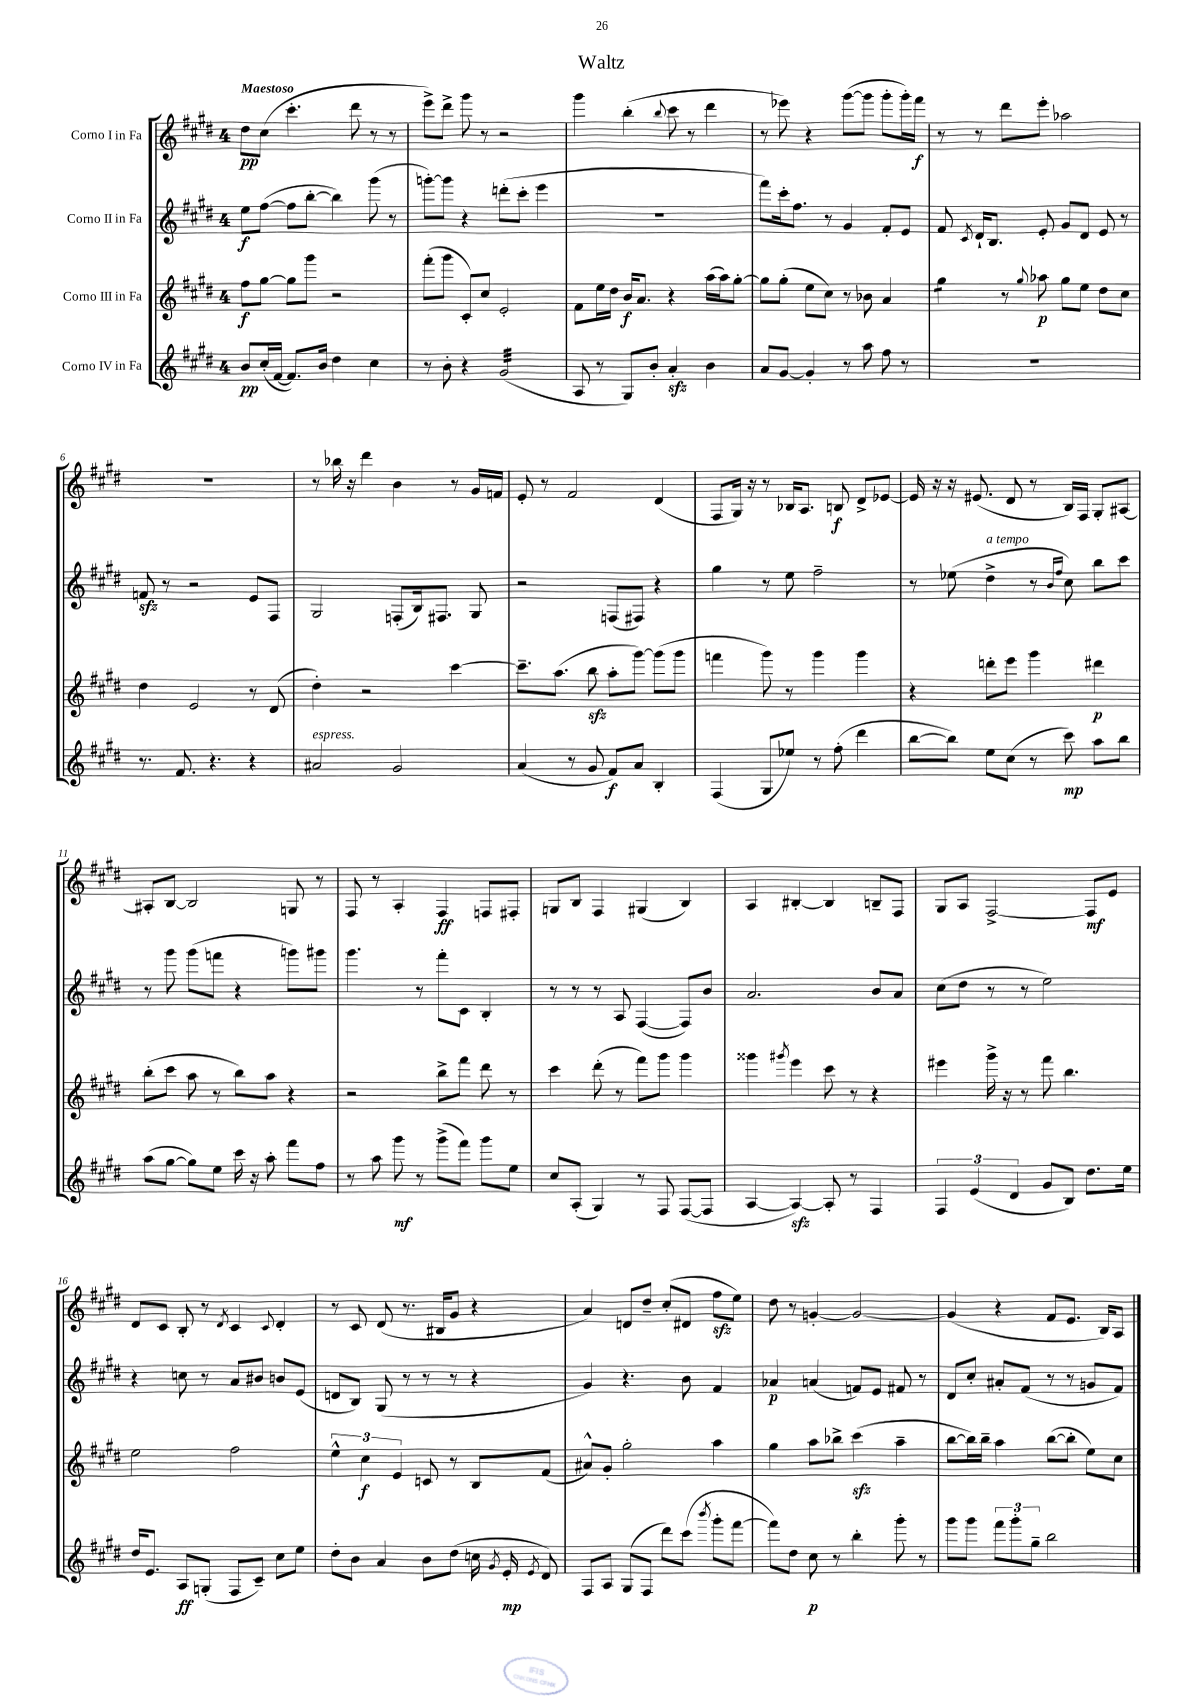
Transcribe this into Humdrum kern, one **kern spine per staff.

**kern	**kern	**kern	**kern
*staff4	*staff3	*staff2	*staff1
*clefG2	*clefG2	*clefG2	*clefG2
*k[f#c#g#d#]	*k[f#c#g#d#]	*k[f#c#g#d#]	*k[f#c#g#d#]
*M4/4	*M4/4	*M4/4	*M4/4
8b	8ff#	8ee	8dd#
(16cc#'	[8gg#	([8ff#	(8cc#
[16f#	.	.	.
8.f#])	8gg#]	8ff#]	4.ccc#'
.	8ggg#	[8bb'	.
16b	.	.	.
4dd#	2r	4bb])	.
.	.	.	8ddd#
4cc#	.	(8ggg#	8r
.	.	8r	8r
=	=	=	=
8r	(8fff#'	[8ggg')	8eee^)
8b'	8ggg#	8ggg]	8ddd#^
4r	8c#')	4r	8ggg#
.	8cc#	.	8r
(2g#	2e'	(8ddd'	2r
.	.	8ccc#'	.
.	.	4eee	.
=	=	=	=
8A	8f#	1r	4ggg#
8r	16ee	.	.
.	16dd#	.	.
8G#)	16b	.	(4bb'
.	8.a	.	.
8b'	.	.	.
.	.	.	8qqbb
4a'	4r	.	8ccc#
.	.	.	8r
4b	(16aa	.	4ddd#
.	16aa)	.	.
.	[8gg#'	.	.
=	=	=	=
8a	8gg#]	8fff#)	8r
[8g#	(8gg#'	16ccc#'	8eee-)
.	.	8.ff#	.
4g#']	8ee	.	4r
.	8cc#)	8r	.
8r	8r	4g#	([8ggg#
8aa	8b-	.	8ggg#]
8ff#	4a	8f#'	8ggg#'
8r	.	8e	16ggg#')
.	.	.	16fff#
=	=	=	=
1r	4gg#	8f#	8r
.	.	8qc#	.
.	.	16d#`	8r
.	.	8.B	.
.	8r	.	8ddd#
.	8qqgg#	.	.
.	8aa-	8e'	8eee'
.	8gg#	8g#	2aa-
.	8ee	8d#	.
.	8dd#	8e	.
.	8cc#	8r	.
=	=	=	=
8.r	4dd#	8f	1r
.	.	8r	.
8.f#	.	.	.
.	2e	2r	.
4.r	.	.	.
4r	8r	8e	.
.	(8d#	8F#	.
=	=	=	=
2a#	4dd#')	2G#	8r
.	.	.	16bb-
.	.	.	16r
.	2r	.	4ddd#
2g#	.	(8F'	4b
.	.	16B)	.
.	.	8.F#	.
.	[4ccc#	.	8r
.	.	8G#	16g#
.	.	.	16f
=	=	=	=
(4a	8.ccc#~]	2r	8e'
.	.	.	8r
.	(8.aa	.	.
8r	.	.	2f#
8g#	8bb	.	.
8f#)	8aa'	(8F	.
8a	[8ggg#)	8F#)	.
4B'	(8ggg#]	4r	(4d#
.	8ggg#	.	.
=	=	=	=
(4F#	4fff	4gg#	8F#
.	.	.	16G#)
.	.	.	16r
8G#	8ggg#)	8r	8r
8ee-)	8r	8ee	16B-
.	.	.	8.A
8r	4ggg#	2ff#~	.
(8ff#'	.	.	8B
4ddd#	4ggg#	.	8d#^
.	.	.	[8e-
=	=	=	=
[8bb	4r	8r	16e-]
.	.	.	16r
8bb])	.	(8ee-	16r
.	.	.	(8.e#
8ee	8ddd'	4dd#^	.
(8cc#	8eee	.	8d#
8r	4ggg#	8r	8r
.	.	16qqb	.
.	.	16qqff#	.
8ccc#)	.	8cc#)	16B)
.	.	.	16F#
8aa	4ddd#	8bb	8G#'
8bb	.	8ccc#	[8A#
=	=	=	=
(8aa	(8bb'	8r	8A#']
[8gg#	8ccc#	8ggg#	[8B
8gg#])	8aa	(8ggg#	2B]
8ee	8r	8fff	.
16ccc#	8bb)	4r	.
16r	.	.	.
8aa'	8aa	.	.
8fff#	4r	8ggg)	8G
8ff#	.	8ggg#	8r
=	=	=	=
8r	2r	4.ggg#	8F#
8aa	.	.	8r
8ggg#	.	.	4A'
8r	.	8r	.
(8ggg#^	8bb^	8fff#'	4F#
8fff#)	8fff#	8c#	.
8ggg#	8ddd#	4B'	8F
8ee	8r	.	8F#'
=	=	=	=
8cc#	4ccc#	8r	8G
(8A'	.	8r	8B
4G#)	(8ddd#'	8r	4F#
.	8r	8A	.
8r	8fff#)	([4F#	(4G#
8F#	8ggg#	.	.
([8F#	4ggg#	8F#])	4B)
8F#]	.	8b	.
=	=	=	=
[4A	4ggg##	2.a	4A
.	8qggg#	.	.
4A_)	4eee	.	[4B#'
8A']	8ccc#	.	4B#]
8r	8r	.	.
4F#	4r	8b	8B~
.	.	8a	8F#
=	=	=	=
6F#	4eee#	(8cc#	8G#
.	.	8dd#	8A
(6e	.	.	.
.	16ggg#^	8r	[2F#^
.	16r	.	.
6d#	.	.	.
.	8r	8r	.
8g#	8fff#	2ee)	.
8B)	4.bb	.	.
8.dd#	.	.	8F#]
.	.	.	8e
16ee	.	.	.
=	=	=	=
16dd#	2ee	4r	8d#
8.e	.	.	.
.	.	.	8c#
8A	.	8cc	8B'
(8G'	.	8r	8r
.	.	.	8qd#
8F#	2ff#	8a	4c#
8c#~)	.	8b#	.
.	.	.	8qqc#
8cc#	.	8b	4d#'
8ee	.	(8e	.
=	=	=	=
8dd#'	6ee^^	8d	8r
8b	.	8B)	8c#
.	6cc#	.	.
4a	.	(8G#	(8d#
.	6e	.	.
.	.	8r	8.r
8b	8c	8r	.
.	.	.	16B#
(8dd#	8r	8r	8g#
16cc	8B	4r	4r
8qg#	.	.	.
16e'	.	.	.
8qe	.	.	.
8d#)	(8f#	.	.
=	=	=	=
8F#	8a#^^)	4g#)	4a)
8A	8g#'	.	.
(8G#	2gg#'	4.r	8d
8F#	.	.	8dd#~
8ddd#)	.	.	(8cc#'
(8ccc#	.	8b	8d#
8qbbb	.	.	.
8ggg#'	4aa	4f#	8ff#
[8fff#	.	.	8ee)
=	=	=	=
8fff#])	4gg#	4a-	8dd#
8dd#	.	.	8r
8cc#	8aa	(4a	[4g'
8r	8bb-^	.	.
4bb'	(4ccc#	8f)	2g_
.	.	8e	.
8ggg#'	4aa~	8f#	.
8r	.	8r	.
=	=	=	=
8ggg#	[8bb	8d#	(4g]
8ggg#	16bb])	8cc#'	.
.	16bb~	.	.
12fff#	4aa	8a#'	4r
12ggg#'	.	.	.
.	.	(8f#	.
12gg#~	.	.	.
2bb	([8bb	8r	8f#
.	8bb']	8r	8.e
.	8ee)	8g	.
.	.	.	16B)
.	8cc#	8f#)	8A
==	==	==	==
*-	*-	*-	*-
